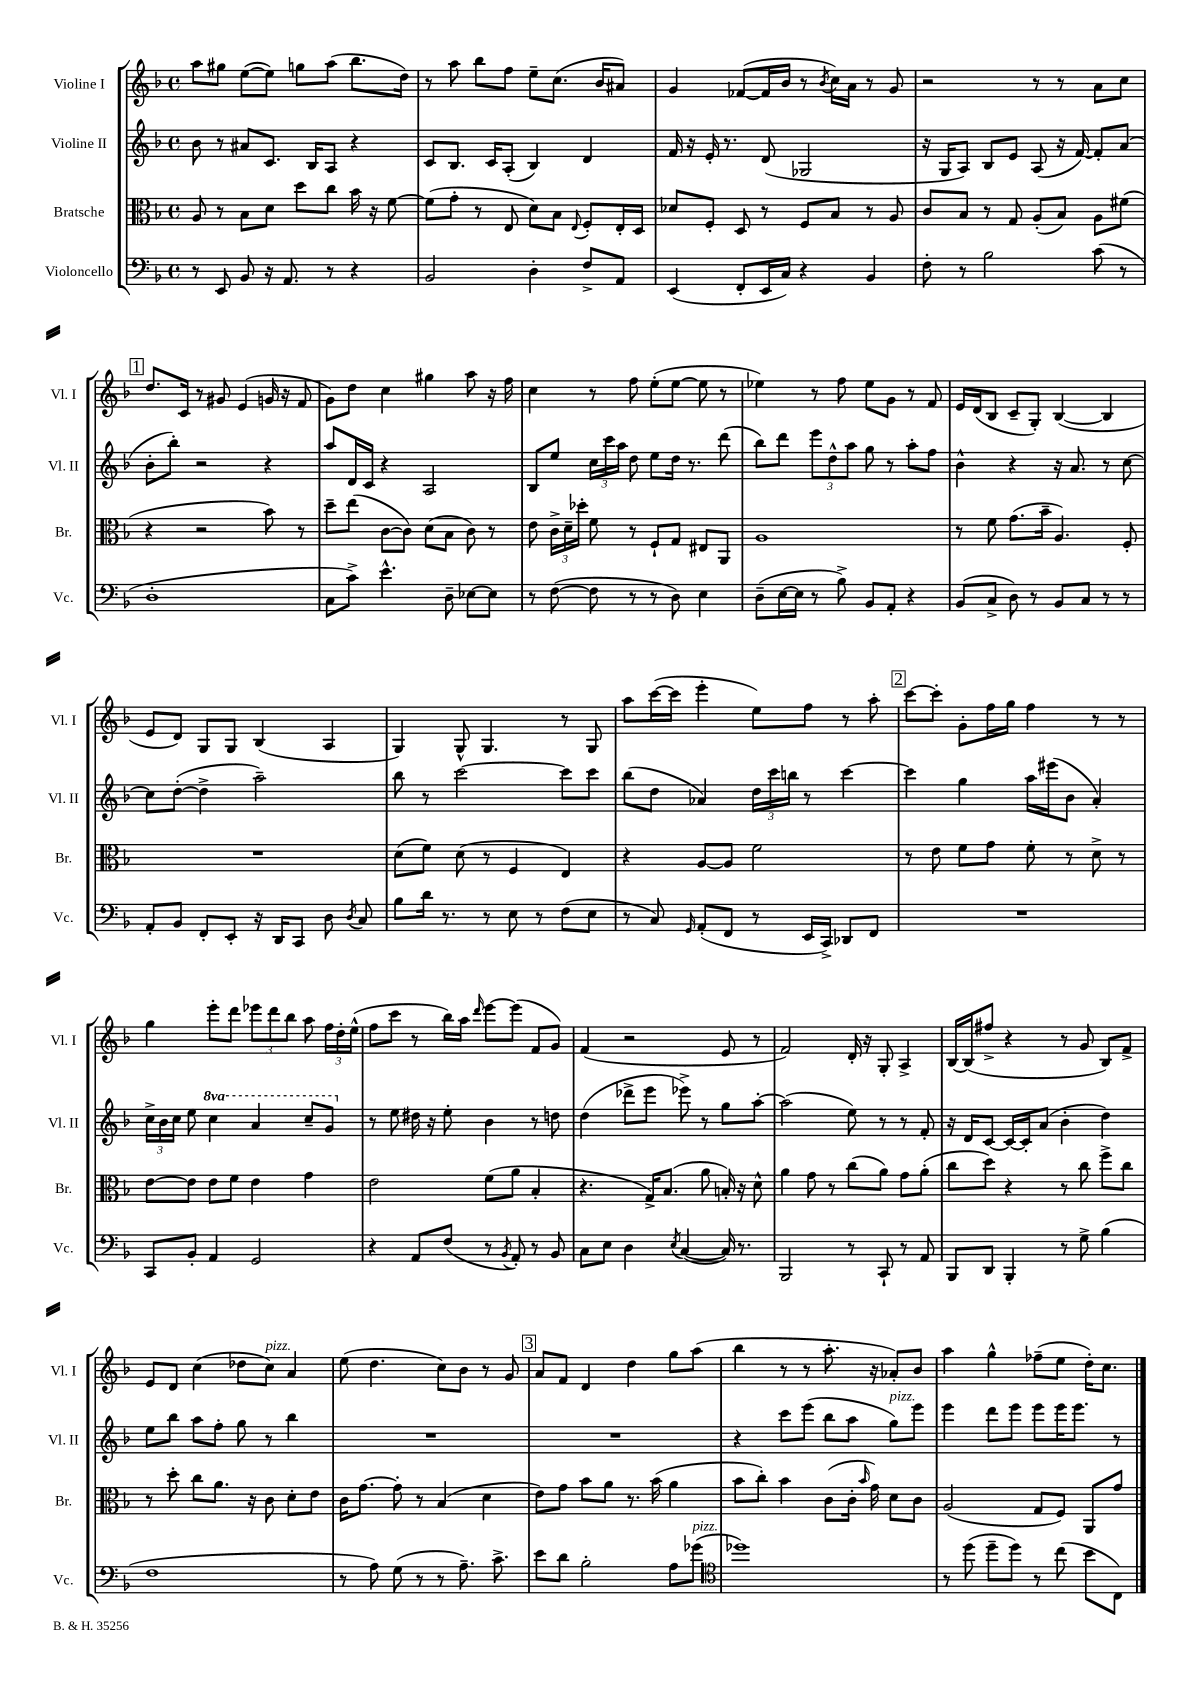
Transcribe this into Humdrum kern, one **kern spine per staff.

**kern	**kern	**kern	**kern
*staff4	*staff3	*staff2	*staff1
*clefF4	*clefC3	*clefG2	*clefG2
*k[b-]	*k[b-]	*k[b-]	*k[b-]
*M4/4	*M4/4	*M4/4	*M4/4
*met(c)	*met(c)	*met(c)	*met(c)
8r	8A	8b-	8aa
8EE	8r	8r	8gg#
8BB-	8B-	8a#	([8ee
16r	8d	8.c	8ee])
8.AA	.	.	.
.	8dd	.	8gg
.	.	16B-	.
8r	8cc	8A	(8aa
4r	16b-	4r	8.bb-
.	16r	.	.
.	[8f	.	.
.	.	.	16dd)
=	=	=	=
2BB-	(8f]	8c	8r
.	8g'	8.B-	8aa
.	8r	.	8bb-
.	.	16c	.
.	8E	(8A'	8ff
4D'	8d)	4B-)	8ee~
.	8B-	.	(8.cc
.	8qqE	.	.
8F^	8F'	4d	.
.	.	.	16b-
8AA	16E'	.	8a#)
.	16D	.	.
=	=	=	=
(4EE	8d-	16f	4g
.	.	16r	.
.	8F'	16e'	.
.	.	8.r	.
8FF'	8D	.	([8f-
16EE	8r	(8d	16f-]
16C)	.	.	16b-
4r	8F	2G-	8r
.	.	.	8qb-
.	8B-	.	16cc)
.	.	.	16a
4BB-	8r	.	8r
.	8A	.	8g
=	=	=	=
8F'	8c	16r	2r
.	.	16G	.
8r	8B-	8A)	.
2B-	8r	8B-	.
.	8G	8e	.
.	(8A'	(8A	8r
.	8B-)	16r	8r
.	.	[16f)	.
(8c	8A	8f']	8a
8r	(8f#	(8a	8cc
=	=	=	=
1D'	4r	8b-'	8.dd
.	.	8bb-')	.
.	.	.	16c
.	2r	2r	8r
.	.	.	8g#
.	.	.	(4e
.	8b-)	4r	16g
.	.	.	16r
.	8r	.	8f
=	=	=	=
8C	8dd~	8aa	8g)
8c^)	(8ee	16d	8dd
.	.	16c	.
4.e^^	[8c	4r	4cc
.	8c])	.	.
.	(8d	2A	4gg#
8D~	8B-	.	.
[8E-	8c)	.	8aa
8E-]	8r	.	16r
.	.	.	16ff
=	=	=	=
8r	8e	8B-	4cc
([8F	24c^	8ee	.
.	24d~	.	.
.	24dd-'	.	.
8F]	8f	24cc	8r
.	.	24ccc	.
.	.	24aa	.
8r	8r	8dd	8ff
8r	8F`	8ee	(8ee'
8D)	8G	16dd	[8ee
.	.	8.r	.
4E	8E#	.	8ee]
.	8AA	(8ddd	8r
=	=	=	=
(8D~	1A	8bb-)	4ee-)
[16E	.	8ddd	.
16E]	.	.	.
8r	.	12eee	8r
.	.	12dd^^	.
8B-^)	.	.	8ff
.	.	12aa	.
8BB-	.	8gg	8ee-
8AA'	.	8r	8g
4r	.	8aa'	8r
.	.	8ff	8f
=	=	=	=
(8BB-	8r	4b-^^	16e
.	.	.	(16d
8C^	8f	.	8B-
8D)	(8.g	4r	8c~
8r	.	.	8G')
.	16b-~	.	.
8BB-	4.A)	16r	([4B-
.	.	8.a	.
8C	.	.	.
8r	.	8r	4B-]
8r	8F'	[8cc	.
=	=	=	=
8AA'	1r	8cc]	8e
8BB-	.	([8dd'	8d)
8FF'	.	4dd^]	8G
8EE'	.	.	8G
16r	.	2aa~)	(4B-
16DD	.	.	.
8CC	.	.	.
8D	.	.	4A
8qD	.	.	.
8C	.	.	.
=	=	=	=
8B-	(8d	8bb-	4G)
16d	8f)	8r	.
8.r	.	.	.
.	(8d	[2ccc	8G^^
8r	8r	.	4.G
8E	4F	.	.
8r	.	.	.
(8F	4E)	8ccc]	8r
8E	.	8ccc	8G
=	=	=	=
8r	4r	(8bb-	8aa
8C)	.	8dd	([16ccc
.	.	.	16ccc]
16qqGG	.	.	.
(8AA'	[8A	4a-)	4eee'
8FF	8A]	.	.
8r	2f	24dd	8ee)
.	.	24ccc	.
.	.	24bb	.
16EE	.	8r	8ff
16CC^)	.	.	.
8DD-	.	[4ccc	8r
8FF	.	.	8aa'
=	=	=	=
1r	8r	4ccc]	[8ccc
.	8e	.	8ccc']
.	8f	4gg	8g'
.	8g	.	16ff
.	.	.	16gg
.	8f'	16aa	4ff
.	.	(16eee#	.
.	8r	8b-	.
.	8d^	4a')	8r
.	8r	.	8r
=	=	=	=
8CC	[8e	24cc^	4gg
.	.	24b-	.
.	.	24cc	.
8BB-'	8e]	8ee	.
4AA	8e	4ccc	8eee'
.	8f	.	8ddd
2GG	4e	4aa	12eee-
.	.	.	12ddd
.	.	.	12bb-
.	4g	8ccc~	8aa
.	.	8gg	24ff
.	.	.	24dd'
.	.	.	(24ee^^
=	=	=	=
4r	2e	8r	8ff
.	.	8ee	8ccc
8AA	.	16dd#	8r
.	.	16r	.
(8F	.	8ee'	16bb-)
.	.	.	16aa
.	.	.	16qqddd
8r	(8f	4b-	[8eee
8qBB-	.	.	.
8AA')	8a	.	(8eee]
8r	4B-'	8r	8f
8BB-	.	8dd	8g)
=	=	=	=
8C	4.r	(4dd	(4f
8E	.	.	.
4D	.	8ddd-^	2r
.	16G^)	8eee	.
.	(8.B-	.	.
8qE	.	.	.
([4C	.	8eee-^)	.
.	8a	8r	.
16C])	16B')	8gg	8e
8.r	16r	.	.
.	8d^^	[8aa'	8r
=	=	=	=
2BBB-	4a	(2aa]	2f)
.	8g	.	.
.	8r	.	.
8r	(8cc	8ee)	16d'
.	.	.	16r
8CC`	8a)	8r	8G'
8r	8g	8r	4A^
8AA	(8a'	8f'	.
=	=	=	=
8BBB-	8cc	16r	[16B-
.	.	16d	(16B-]
8DD	8dd)	[8c	8ff#^
4BBB-'	4r	16c_	4r
.	.	16c']	.
.	.	(8a	.
8r	8r	4b-'	8r
8G^	8cc	.	8g
(4B-	8ff^	4dd)	8B-)
.	8cc	.	8f^
=	=	=	=
1F	8r	8ee	8e
.	8dd'	8bb-	8d
.	8cc	8aa	(4cc
.	8.a	8ff'	.
.	.	8gg	8dd-
.	16r	.	.
.	8c	8r	8cc)
.	8d'	4bb-	4a
.	8e	.	.
=	=	=	=
8r	16c	1r	(8ee
.	[8.g	.	.
8A)	.	.	4.dd
(8G	8g']	.	.
8r	8r	.	.
8r	(4B-	.	8cc)
8.A~)	.	.	8b-
.	4d	.	8r
8.c^	.	.	.
.	.	.	8g
=	=	=	=
8e	8e)	1r	8a
8d	8g	.	8f
2B-'	8b-	.	4d
.	8a	.	.
.	8.r	.	4dd
.	(16b-	.	.
8A	4a	.	8gg
(8g-	.	.	(8aa
=	=	=	=
*clefC4	*	*	*
1dd-)	8b-	4r	4bb-
.	8cc')	.	.
.	4b-	8ccc	8r
.	.	(8eee	8r
.	(8c	8bb-	8.aa'
.	16c'	8aa	.
.	16qqb-	.	.
.	16g)	.	16r
.	8d	8gg)	8a-')
.	8c	8eee	8b-
=	=	=	=
8r	(2A	4eee	4aa
(8dd	.	.	.
8dd~	.	8ddd	4gg^^
8dd)	.	8eee	.
8r	8G	8eee	(8ff-~
(8cc	8F)	16eee	8ee
.	.	8.eee	.
8b-	8AA	.	16dd')
.	.	.	8.cc
8C)	8g	8r	.
==	==	==	==
*-	*-	*-	*-
